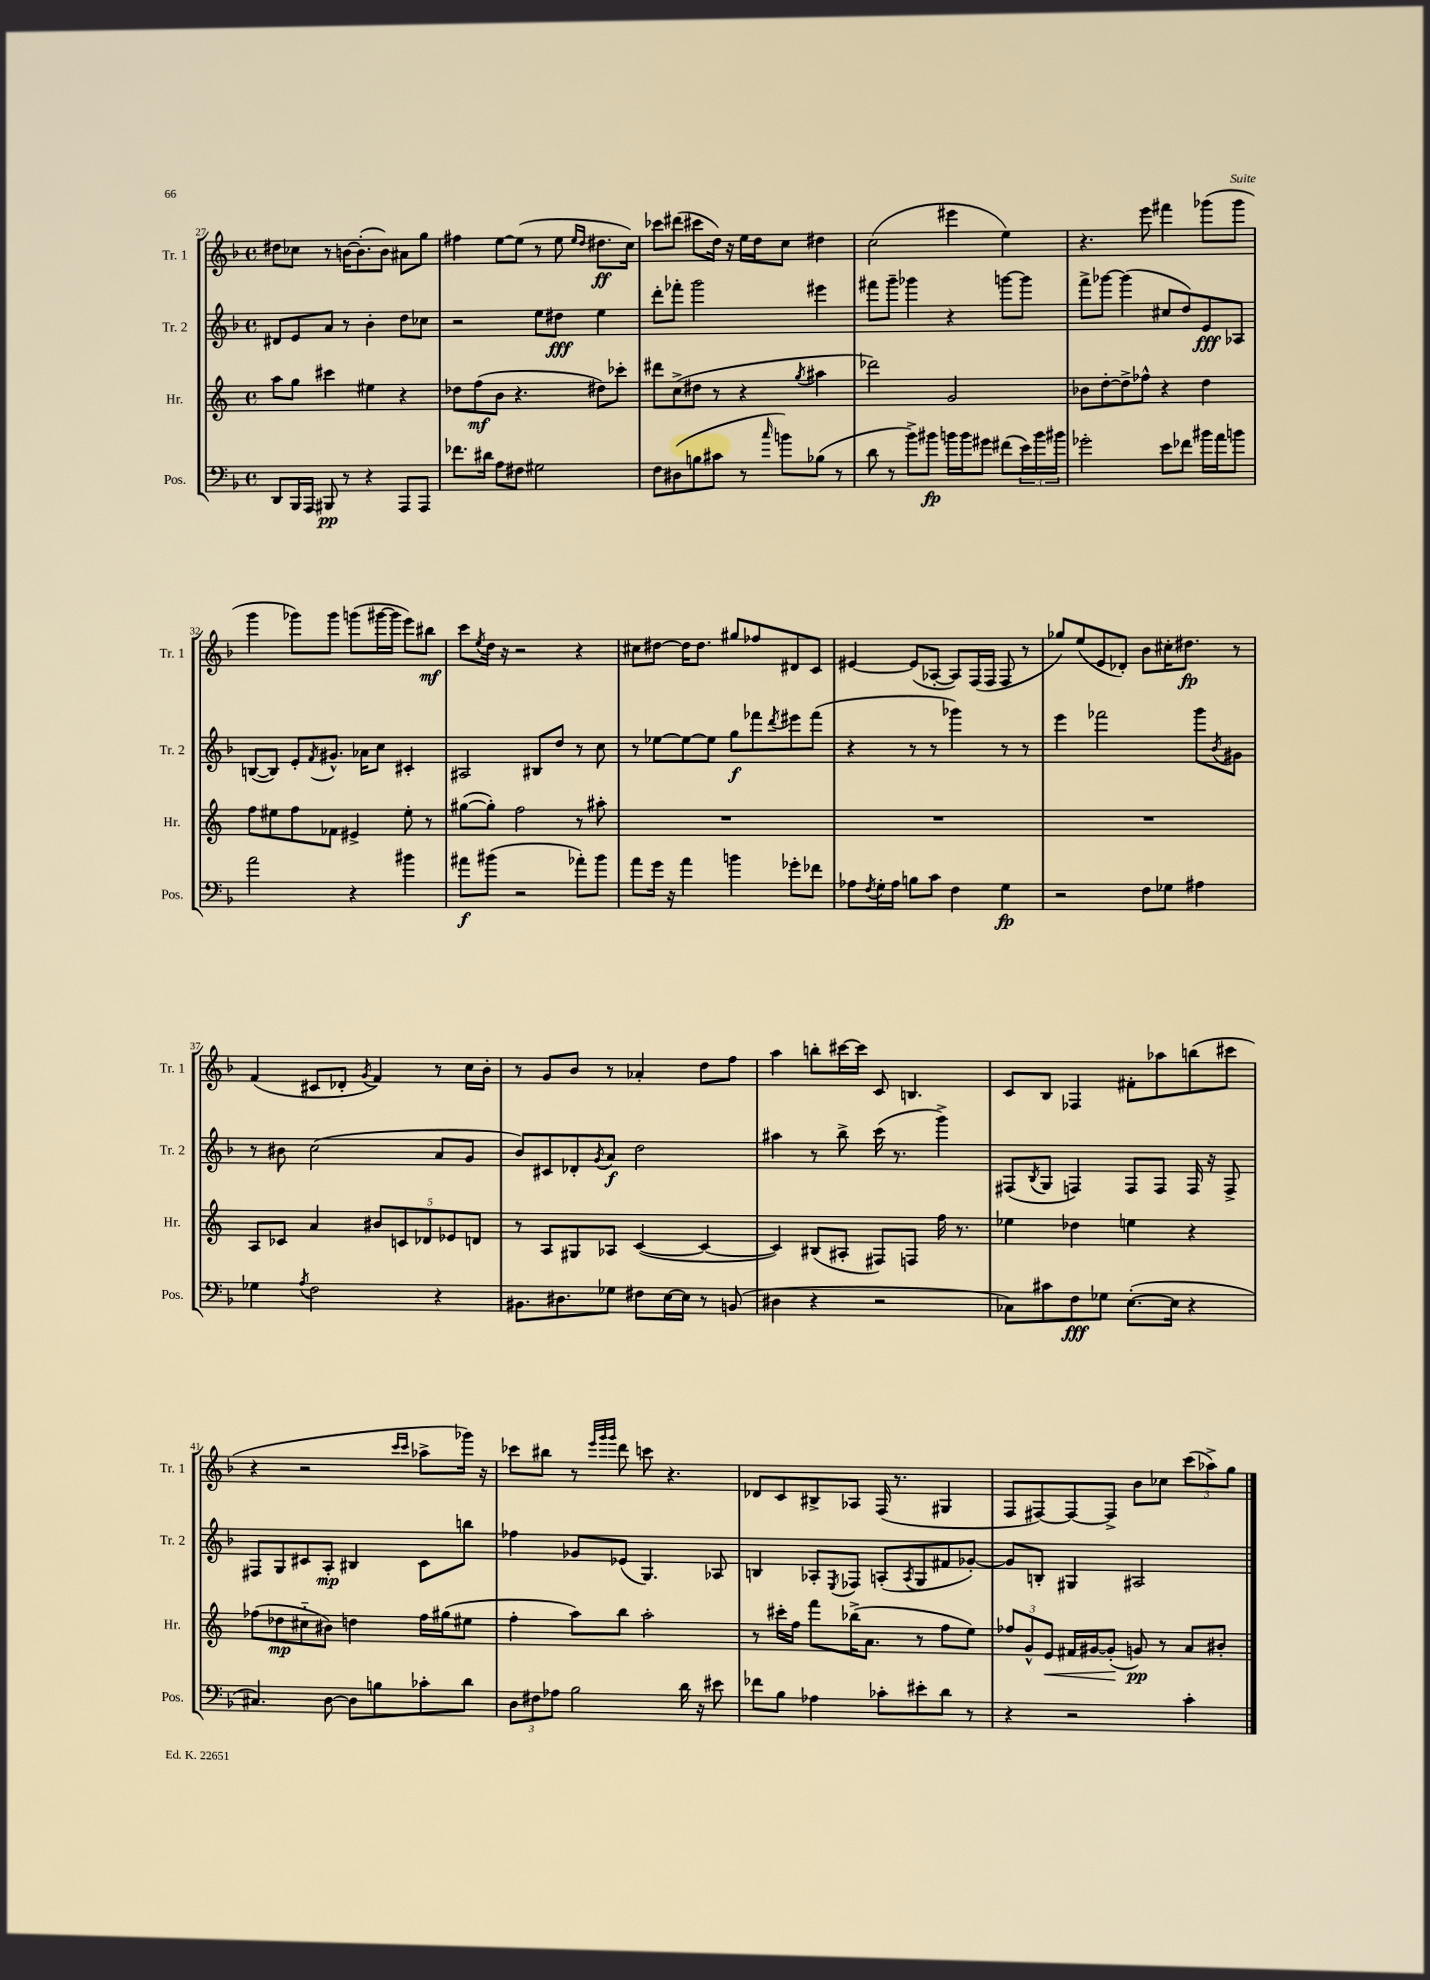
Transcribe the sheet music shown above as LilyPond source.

<<
\new StaffGroup <<
\new Staff = "s0" \with { instrumentName = "Tr. 1" shortInstrumentName = "Tr. 1" } {
    \clef treble \key f \major \defaultTimeSignature \time 4/4
    dis''8 ces''8 r8 b'16~ b'8.-.( b'8) ais'8 g''8 |
    fis''4 e''8~ e''8( r8 e''8 \grace { e''16 d''16 } dis''8.\ff c''16) |
    ces'''8 dis'''8( cis'''8 d''16) r16 e''16 d''16 c''8 dis''4 |
    c''2( eis'''4 e''4) |
    r4. e'''8 fis'''4 ges'''8( ges'''8 |
    g'''4 ges'''8) ges'''8 g'''8( gis'''16~ gis'''16 e'''8) bis''8\mf |
    c'''8 \acciaccatura { e''8 } d''16 r16 r2 r4 |
    cis''8 dis''8~ dis''16 dis''8. gis''8 fes''8 dis'8 c'8 |
    eis'4~ eis'8( aes8~-. aes8) f16( f16 f8 r8 |
    ges''8) e''8( e'8 des'8-.) bes'8 cis''16-. dis''8.\fp r8 |
    f'4( cis'8 des'8-. \acciaccatura { g'8 } f'4) r8 c''16 bes'16-. |
    r8 g'8 bes'8 r8 aes'4-. d''8 f''8 |
    a''4 b''8-. cis'''16~ cis'''16 c'8 b4. |
    c'8 bes8 fes4 fis'8-. aes''8 b''8( cis'''8 |
    r4 r2 \grace { c'''16 c'''16 } aes''8-> ges'''16) r16 |
    ces'''8 bis''8 r8 \grace { e'''32 g'''32 g'''32 } d'''8 c'''8 r4. |
    des'8 c'8 bis8-> aes8 f16( r8. gis4 |
    f8 fis8~) fis8~ fis8-> bes'8 ces''8 \tuplet 3/2 { c'''8( aes''8->) g''8 } \bar "|." |
}
\new Staff = "s1" \with { instrumentName = "Tr. 2" shortInstrumentName = "Tr. 2" } {
    \clef treble \key f \major \defaultTimeSignature \time 4/4
    dis'8 e'8 a'8 r8 bes'4-. d''8 ces''8 |
    r2 e''8 dis''8\fff e''4 |
    d'''8-. fes'''8-. g'''2 eis'''4 |
    fis'''8 g'''8-- ges'''4 r4 g'''8~ g'''8 |
    f'''8-> ges'''8~ ges'''4( cis''8 d''8) e'8\fff aes8 |
    b8~( b8) e'8-. \acciaccatura { f'8 } gis'8.-^ aes'16 c''8 cis'4-. |
    ais2 bis8 d''8 r8 c''8 |
    r8 ees''8~ ees''8~ ees''8 g''8\f fes'''8 \acciaccatura { d'''8 } eis'''8 fes'''8( |
    r4 r8 r8 ges'''4) r8 r8 |
    e'''4 fes'''2 g'''8 \acciaccatura { bes'8 } gis'8 |
    r8 bis'8 c''2( a'8 g'8 |
    bes'8) cis'8 des'8-. \acciaccatura { g'8 } a'8\f d''2 |
    ais''4 r8 bes''8-> c'''16( r8. g'''4->) |
    fis8( \acciaccatura { bes8 } g8 f4) f8 f8 f16 r16 f8-> |
    fis8 g8 cis'8 a8-.\mp bis4 cis'8 b''8 |
    fes''4 ges'8 ees'8( g4.) aes8 |
    b4 aes8-. \acciaccatura { e8 } fes8 a8-.( \acciaccatura { a8 } g8 fis'8 ges'8~-.) |
    ges'8 b8-. gis4 ais2 \bar "|." |
}
\new Staff = "s2" \with { instrumentName = "Hr." shortInstrumentName = "Hr." } {
    \clef treble \key c \major \defaultTimeSignature \time 4/4
    a''8 g''8 cis'''4 eis''4 r4 |
    des''8 f''8\mf( b'8 r4. dis''8) ces'''8-. |
    dis'''8 c''8->( dis''8 r8 r4 \acciaccatura { g''8 } ais''4 |
    des'''2) g'2 |
    bes'8 d''8~-. d''8-> fes''8-^ r4 d''4 |
    f''8 eis''8 f''8 fes'8 eis'4-> eis''8-. r8 |
    gis''8~( gis''8-.) f''2 r8 ais''8-. |
    R1 |
    R1 |
    R1 |
    a8 ces'8 a'4 \tuplet 5/4 { bis'8 c'8 des'8 ees'8 d'8 } |
    r8 a8 gis8 aes8 c'4~( c'4~ |
    c'4) bis8( ais8-. fis8) f8 f''16 r8. |
    ees''4 des''4 e''4 r4 |
    fes''8( des''8\mp cis''8-_ bis'8) d''4 fes''16 gis''16( eis''8 |
    f''4-. a''8) b''8 a''2-. |
    r8 cis'''16-. f''16 f'''8 bes''16->( a'8. r8 f''8 e''8) |
    \tuplet 3/2 { fes''8 g'8-^ e'8\< } fis'16 gis'16~ gis'8-.\!( g'8\pp) r8 a'8 bis'8-. \bar "|." |
}
\new Staff = "s3" \with { instrumentName = "Pos." shortInstrumentName = "Pos." } {
    \clef bass \key f \major \defaultTimeSignature \time 4/4
    d,8 bes,,16 a,,16 bis,,8\pp r8 r4 a,,8 a,,8 |
    fes'8. dis'16 a8 fis8 gis2 |
    f8 dis8( b8 cis'8 r8 \grace { c''16 } b'8) bes8( r8 |
    d'8 r8 bes'8->) bis'8\fp b'16 b'16 gis'8 fis'8( \tuplet 3/2 { e'16) b'16 bis'16 } |
    ges'2-. e'8 fes'8 bis'16 a'16 b'8 |
    a'2 r4 bis'4 |
    ais'8\f bis'8( r2 aes'8-.) bis'8 |
    a'8 g'16 r16 a'4 b'4 ges'8-. fes'8 |
    aes8 \acciaccatura { f8 } g16-. aes16 b8 c'8 f4 g4\fp |
    r2 f8 ges8 ais4 |
    ges4 \acciaccatura { a8 } f2 r4 |
    bis,8. dis8. ges8 fis8 e16~ e16 r8 b,8( |
    dis4 r4 r2 |
    ces8) cis'8 f8\fff ges8 e8.~-.( e16 r4 |
    cis4.) d8~ d8 b8 ces'8-. d'8 |
    \tuplet 3/2 { d8 fis8 aes8 } bes2 d'16 r16 eis'8 |
    fes'8 bes8 aes4 ces'8-. eis'8-. d'8 r8 |
    r4 r2 c'4-. \bar "|." |
}
>>
>>
\layout { \context { \Score currentBarNumber = #27 } }
